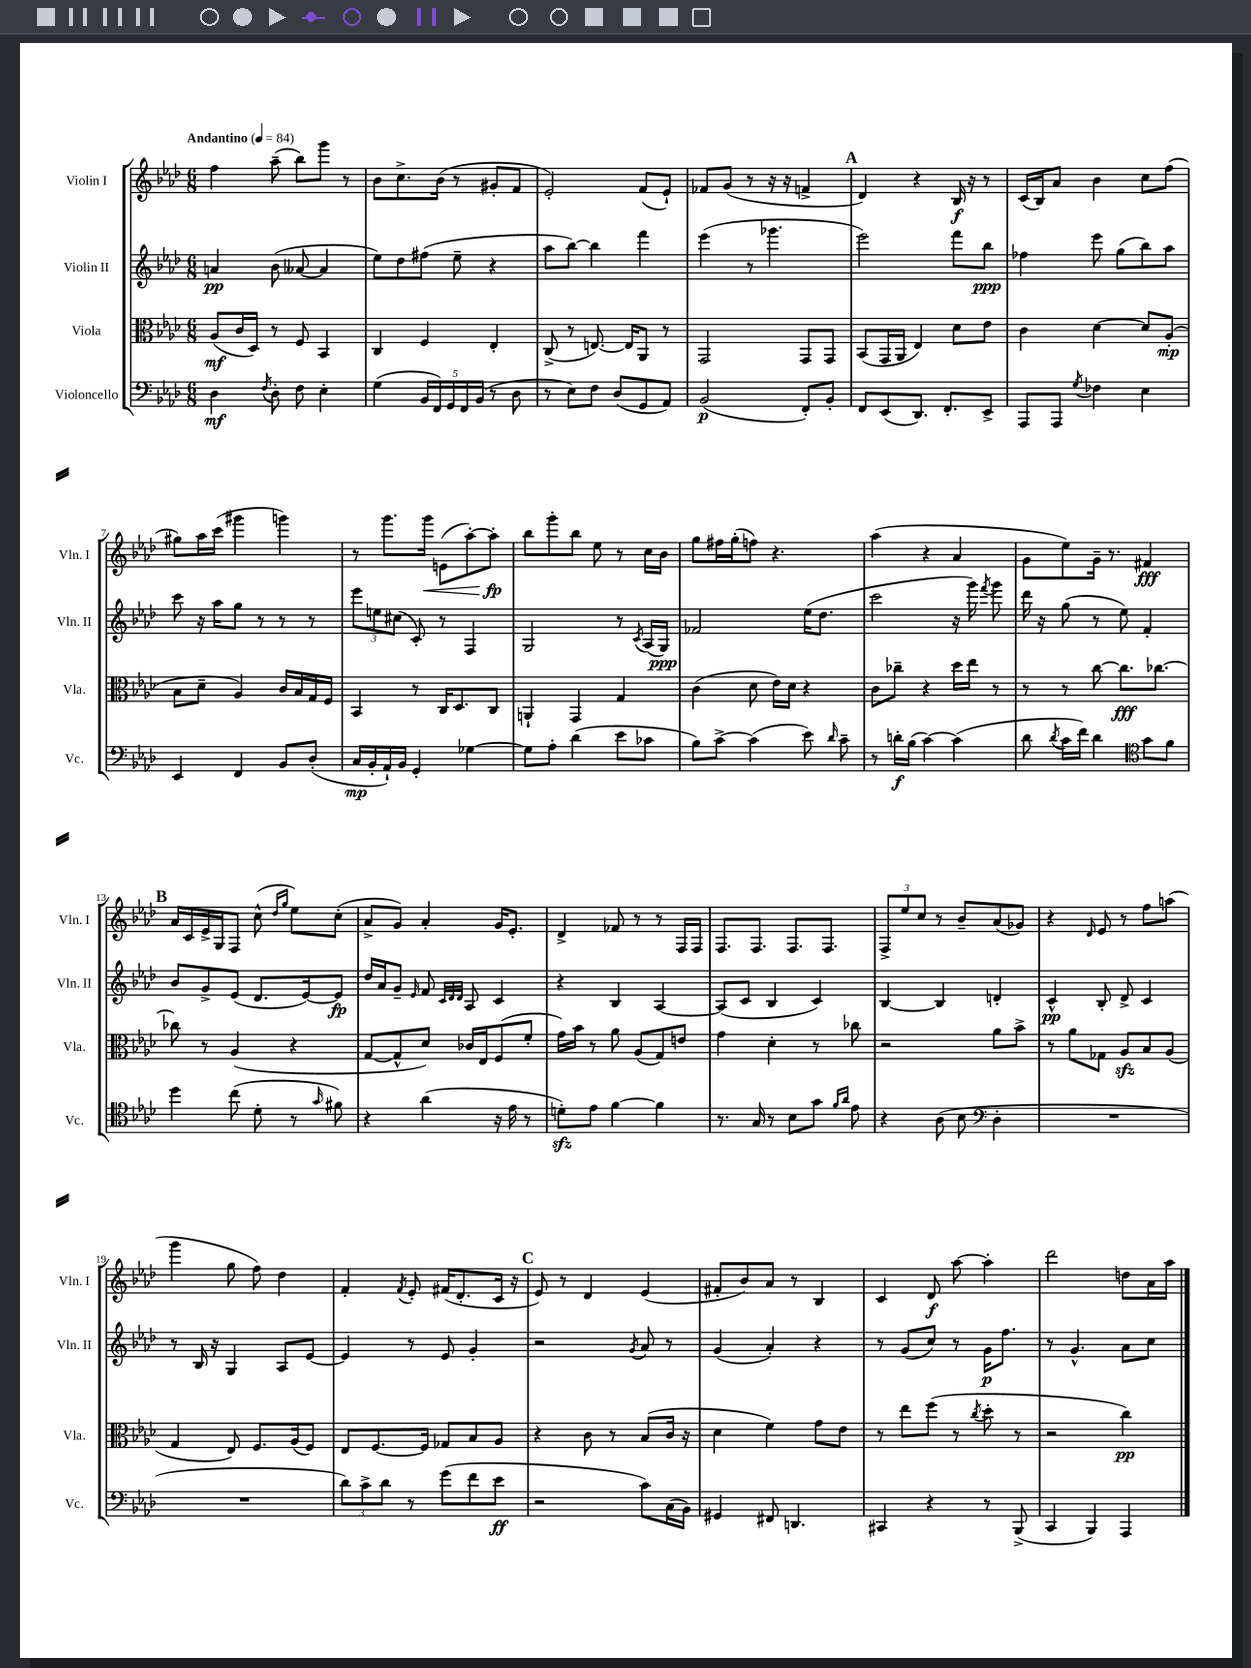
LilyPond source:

<<
\new StaffGroup <<
\new Staff = "s0" \with { instrumentName = "Violin I" shortInstrumentName = "Vln. I" } {
    \clef treble \key aes \major \numericTimeSignature \time 6/8 \tempo "Andantino" 4 = 84
    \autoBeamOff f''4 aes''8--( bes''8[) g'''8] r8 |
    bes'8[ c''8.-> bes'16]( r8 gis'8[-. f'8] |
    ees'2-.) f'8[( ees'8]-!) |
    fes'8[ g'8]( r8 r16 r16 f'4-> |
    \mark \markup { \bold "A" } des'4) r4 bes16\f r16 r8 |
    c'16[( bes16) aes'8] bes'4 c''8[ f''8]( |
    gis''8[) aes''16 c'''16]( gis'''4 g'''4) |
    r8 g'''8.[ g'''16]\< e'8[( aes''8~-.) aes''8]-.\fp\! |
    bes''8[ g'''8-. bes''8] ees''8 r8 c''16[ bes'16] |
    g''8[ fis''16 g''16-.( f''8]) r4. |
    aes''4( r4 aes'4 |
    g'8[ ees''8) g'16]-- r8. fis'4\fff |
    \mark \markup { \bold "B" } aes'16[ c'16 ees'16-> g16 f8] c''8-^( \grace { des''16[ g''16] } ees''8[) c''8]-.( |
    aes'8[-> g'8]) aes'4-. g'16[ ees'8.]-. |
    des'4-> fes'8 r8 r8 f16[ f16] |
    f8.[ f8.] f8.[ f8.] |
    \tuplet 3/2 { f8[-> ees''8 c''8] } r8 bes'8[-- aes'8( ges'8]) |
    r4 \grace { des'16 } ees'8 r8 f''8[ a''8]( |
    g'''4 g''8 f''8) des''4 |
    f'4-. \acciaccatura { f'8 } ees'8-. fis'16[( des'8.-. c'16] r16 |
    \mark \markup { \bold "C" } ees'8) r8 des'4 ees'4( |
    fis'8[-. bes'8) aes'8] r8 bes4 |
    c'4 des'8\f aes''8~ aes''4-. |
    des'''2 d''8[ aes'16 aes''16] \bar "|." |
}
\new Staff = "s1" \with { instrumentName = "Violin II" shortInstrumentName = "Vln. II" } {
    \clef treble \key aes \major \numericTimeSignature \time 6/8
    \autoBeamOff a'4\pp bes'8( aeses'8~ aeses'4 |
    ees''8[) des''8 fis''8]( ees''8-- r4 |
    aes''8[ bes''8]~) bes''4 f'''4 |
    ees'''4( r8 ges'''4. |
    \mark \markup { \bold "A" } ees'''2) f'''8[ bes''8]\ppp |
    fes''4 ees'''8 g''8[( bes''8) aes''8] |
    c'''8 r16 aes''16[ g''8] r8 r8 r8 |
    \tuplet 3/2 { ees'''8[ e''8 cis''8]( } c'8-.) r8 f4 |
    g2 r8 \acciaccatura { c'8 } aes16[( g16]\ppp) |
    fes'2 ees''16[( des''8.] |
    c'''2 r16 g'''16) \acciaccatura { f'''8 } g'''8 |
    des'''16 r16 g''8( r8 ees''8) f'4-. |
    \mark \markup { \bold "B" } bes'8[ g'8-> ees'8]( des'8.[ ees'16~) ees'8]\fp |
    des''16[ aes'16 g'8]-- \grace { ees'16 } f'8 \grace { c'32[ des'32 des'32] } aes8 c'4 |
    r4 bes4 aes4~ |
    aes8[( c'8] bes4 c'4) |
    bes4~ bes4 d'4-. |
    c'4-^\pp bes8-. des'8-> c'4 |
    r8 bes16 r16 g4 aes8[ ees'8]~ |
    ees'4 r8 ees'8 g'4-. |
    \mark \markup { \bold "C" } r2 \acciaccatura { g'8 } aes'8 r8 |
    g'4( aes'4-.) r4 |
    r8 g'8[( c''8]) r8 g'16[\p f''8.] |
    r8 g'4.-^ aes'8[ c''8] \bar "|." |
}
\new Staff = "s2" \with { instrumentName = "Viola" shortInstrumentName = "Vla." } {
    \clef alto \key aes \major \numericTimeSignature \time 6/8
    \autoBeamOff aes8[\mf( c'16 des16]) r8 f8 bes,4 |
    c4 f4 ees4-. |
    c8->( r8 e8.~) e16[ aes,8] r8 |
    g,2 g,8[ g,8] |
    \mark \markup { \bold "A" } bes,8[( g,16 aes,16] ees4) des'8[ ees'8] |
    c'4 des'4~ des'8[ aes8]-.\mp( |
    bes8[ des'8]-- aes4) c'16[ bes16 g16 f16] |
    bes,4 r8 c16[ des8. c8] |
    a,4-! g,4 g4 |
    c'4( des'8 ees'16[) des'16] r4 |
    c'8[ ces''8]-- r4 des''16[ ees''16] r8 |
    r8 r8 c''8~ c''8.[\fff ces''8.]~ |
    \mark \markup { \bold "B" } ces''8 r8 aes4( r4 |
    g8[~ g8-^ des'8]) ces'16[ ees16 f8( f'8]-. |
    g'16[) bes'16] r8 aes'8 aes8[( g8) e'8] |
    g'4 des'4-. r8 ces''8 |
    r2 aes'8[ bes'8]-> |
    r8 aes'8[ ges8] aes8[\sfz bes8 aes8]( |
    g4 ees8) f8.[ aes16( f8]) |
    ees8[ f8.~ f16] ges8[ bes8 aes8] |
    \mark \markup { \bold "C" } r4 c'8 r8 bes8[( c'16] r16 |
    des'4 f'4) g'8[ ees'8] |
    r8 ees''8[ f''8]( r8 \acciaccatura { c''8 } des''8-. r8 |
    r2 c''4\pp) \bar "|." |
}
\new Staff = "s3" \with { instrumentName = "Violoncello" shortInstrumentName = "Vc." } {
    \clef bass \key aes \major \numericTimeSignature \time 6/8
    \autoBeamOff des4\mf \acciaccatura { f8 } des8-. f8 ees4-. |
    g4( \tuplet 5/4 { bes,16[ f,16) g,16 f,16 bes,16]( } r8 des8 |
    r8 ees8[) f8] des8[( g,8 aes,8]) |
    bes,2\p( f,8[-.) bes,8]-. |
    \mark \markup { \bold "A" } f,8[ ees,8( des,8.]) f,8.[-. ees,8]-> |
    aes,,8[ aes,,8] \acciaccatura { g8 } fes4 ees4 |
    ees,4 f,4 bes,8[ des8]-.( |
    c16[\mp bes,16-. aes,16-!) bes,16] g,4-. ges4~ |
    ges8[ aes8]-. des'4( ees'8[ ces'8] |
    bes8[) c'8]~-> c'4( ees'8) \grace { des'16 } c'8-- |
    r8 d'16[-.\f bes16]( c'4~) c'4( |
    des'8 \acciaccatura { des'8 } c'16[ f'16]) des'4 \clef tenor g'8[ f'8] |
    \mark \markup { \bold "B" } des''4 c''8( des'8-. r8 \grace { g'16 } fis'8) |
    r4 aes'4( r16 ees'16 r8 |
    d'8[-.\sfz) ees'8] f'4~ f'4 |
    r8. g16 r8 bes8[ g'8] \grace { f'16[ aes'16] } ees'8 |
    r4 aes8( bes8 \clef bass des4-. |
    R2. |
    R2. |
    \tuplet 3/2 { des'8[) c'8-> des'8] } r8 g'8[( f'8 ees'8]\ff |
    \mark \markup { \bold "C" } r2 c'8[) c16( bes,16]) |
    gis,4 fis,8 d,4. |
    cis,4 r4 r8 bes,,8->( |
    c,4 bes,,4) aes,,4 \bar "|." |
}
>>
>>
